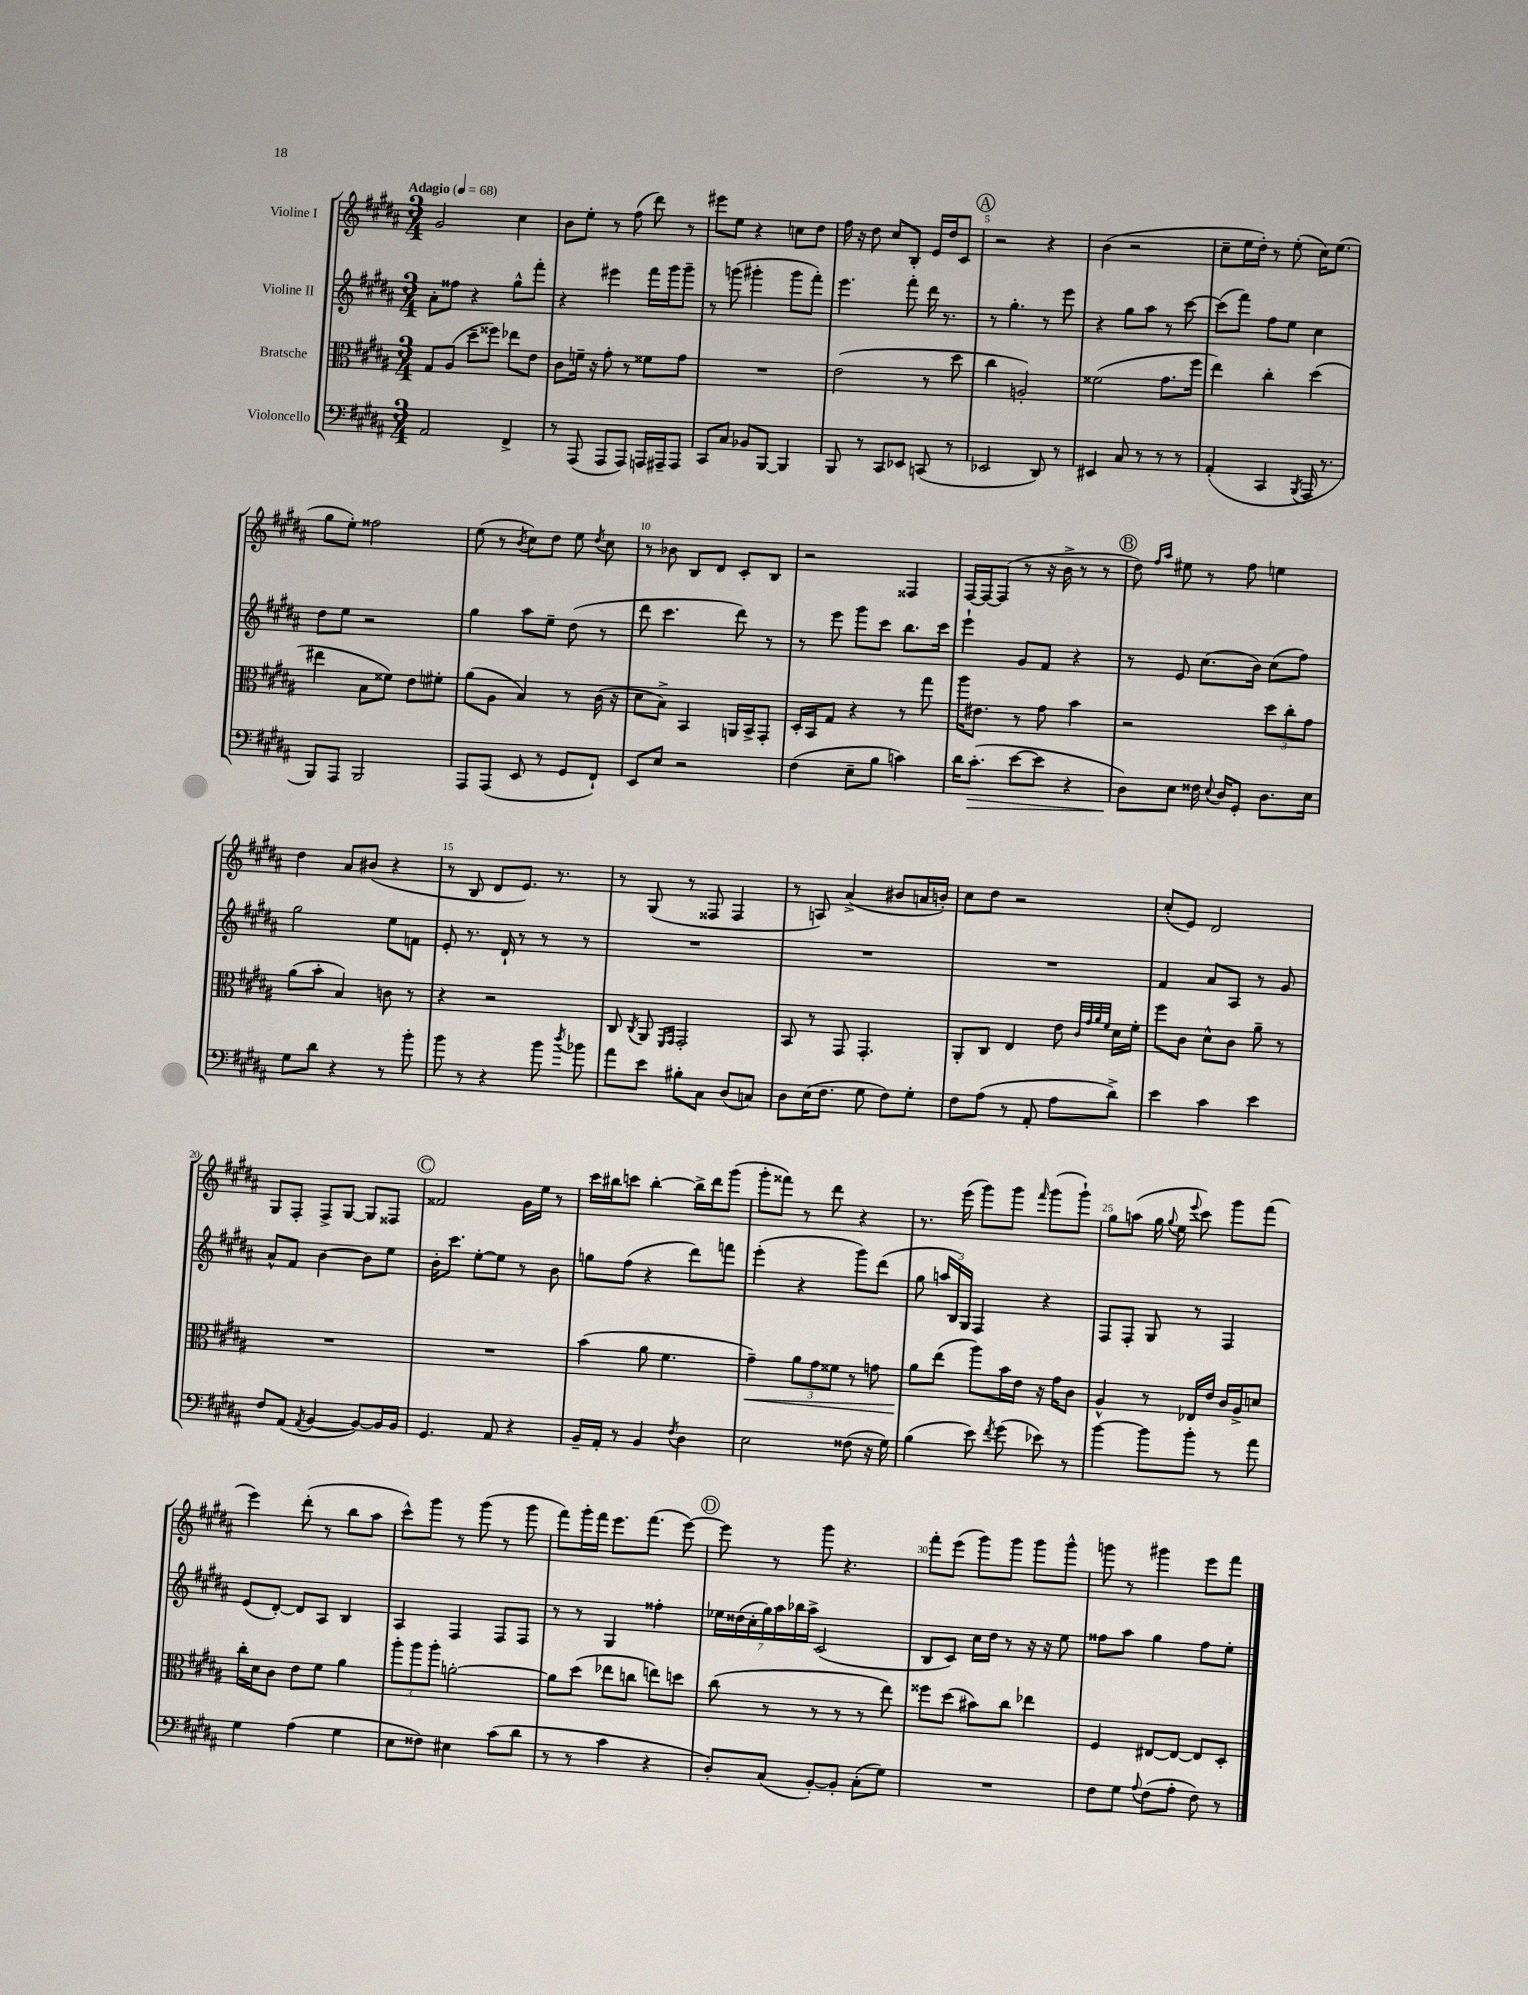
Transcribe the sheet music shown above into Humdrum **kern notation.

**kern	**dynam	**kern	**dynam	**kern	**kern
*part4	*part4	*part3	*part3	*part2	*part1
*staff4	*staff4	*staff3	*staff3	*staff2	*staff1
*I"Violoncello	*	*I"Bratsche	*	*I"Violine II	*I"Violine I
*clefF4	*	*clefC3	*	*clefG2	*clefG2
*k[f#c#g#d#a#]	*	*k[f#c#g#d#a#]	*	*k[f#c#g#d#a#]	*k[f#c#g#d#a#]
*M3/4	*	*M3/4	*	*M3/4	*M3/4
*MM68	*	*MM68	*	*MM68	*MM68
=1	=1	=1	=1	=1	=1
!	!	!	!	!	!LO:TX:a:B:t=Adagio
2AA#/	.	8G#/L	.	8a#'\L	2g#/
.	.	(8A#/J	.	8ff##X\J	.
.	.	8dd#~\L	.	4r	.
.	.	8ff##X\J)	.	.	.
4FF#^/	.	8ee-X\L	.	8gg#^^\L	4cc#\
.	.	8e\J	.	8fff#'\J	.
=2	=2	=2	=2	=2	=2
8r	.	8c#\L	.	4r	8b\L
(8AAA#/	.	16fn~\Jk	.	.	8ee'\J
.	.	16r	.	.	.
8AAA#/L	.	8g#'\	.	4eee#X\	8r
8AAA#/J)	.	8r	.	.	(8ff#\
16AAAn/LL	.	8f##X\L	.	16fff#\LL	8ddd#\)
16AAA#X~/J	.	.	.	16ggg#\J	.
8AAA#/J	.	8g#\J	.	8ggg#~\J	8r
=3	=3	=3	=3	=3	=3
8CC#/L	.	2.r	.	8r	8eee#X\L
8C#/J	.	.	.	(8gggn\	8ee\J
8BB-X/L	.	.	.	4ggg#X'\	4r
[8BBB/J	.	.	.	.	.
4BBB/]	.	.	.	8ggg#\L	8ccn\L
.	.	.	.	8fff#'\J)	8dd#\J
=4	=4	=4	=4	=4	=4
8BBB/	.	(2e\	.	4.eee\	16ff#\
.	.	.	.	.	16r
8r	.	.	.	.	8dd#\
8CC#/L	.	.	.	.	8cc#/L
8EE-X/J	.	.	.	8fff#'\	8B'/J
(8CCn/	.	8r	.	16ddd#\	16e/LL
.	.	.	.	8.r	16dd#/J
8r	.	8dd#\	.	.	8c#/J
!!LO:REH:place=s1:t=A
=5	=5	=5	=5	=5	=5
2EE-X/	.	4cc#\	.	8r	2r
.	.	.	.	4.gg#'\	.
.	.	2An'/)	.	.	.
8DD#/)	.	.	.	8r	4r
8r	.	.	.	8eee\	.
=6	=6	=6	=6	=6	=6
4EE#X/	.	(2f##X\	.	4r	(4b\
8C#/	.	.	.	8gg#\L	2r
8r	.	.	.	8aa#\J	.
8r	.	8.g#\L	.	8r	.
8r	.	.	.	[8ccc#\	.
.	.	16ff#\Jk	.	.	.
=7	=7	=7	=7	=7	=7
(4AA#'/	.	4ee\)	.	(8ccc#\L]	8cc#~\L
.	.	.	.	8fff#\J)	16ee\L
.	.	.	.	.	16dd#'\JJ)
4CC#/	.	4cc#'\	.	8ff#\L	8r
.	.	.	.	8ee\J	(8ee'\
8qBBB/	.	.	.	.	.
16AAA#/	.	(4dd#\	.	4cc#\	16cc#\KL)
8.r	.	.	.	.	(8.ee\J
!!LO:LB:g=z
=8	=8	=8	=8	=8	=8
8BBB/L)	.	4ee#X\	.	8dd#\L	8gg#\L
8AAA#/J	.	.	.	8ee\J	8ee'\J)
2BBB/	.	8B\L	.	2r	2ff##X\
.	.	8f##X\J)	.	.	.
.	.	8e\L	.	.	.
.	.	8f#X'\J	.	.	.
=9	=9	=9	=9	=9	=9
8AAA#/L	.	(8a#\L	.	4gg#\	(8ee\
(8AAA#/J	.	8A#\J	.	.	8r
.	.	.	.	.	8qb/
8EE/	.	4B/)	.	8aa#\L	8cc#\L)
8r	.	.	.	8ee~\J	8dd#\J
8GG#/L	.	8r	.	(8dd#\	8ee\
.	.	.	.	.	8qdd#/
8FF#`/J)	.	(16c#\	.	8r	8cc#\
.	.	16r	.	.	.
=10	=10	=10	=10	=10	=10
8EE/L	.	8d#\L	.	8ddd#\	8r
8E/J	.	8B^\J)	.	4.ccc#\	8b-X\
2r	.	4BB/	.	.	8B/L
.	.	.	.	.	8d#/J
.	.	16AAn/LL	.	8ddd#\)	8c#'/L
.	.	16BB^/J	.	.	.
.	.	8GG#'/J	.	8r	8B/J
=11	=11	=11	=11	=11	=11
(4F#\	.	16D#'/LL	.	8r	2r
.	.	16BB/J	.	.	.
.	.	8G#/J	.	8eee\	.
8E~\L	.	4r	.	8ggg#\L	.
8B\J	.	.	.	8ccc#\J	.
4cn\)	.	8r	.	8.bb\L	4F##X/
.	.	8gg#\	.	.	.
.	.	.	.	16ccc#\Jk	.
=12	=12	=12	=12	=12	=12
16d#\KL	.	16aa#\KL	.	4eee`\	[16F#/LL
!	!LO:HP:b	!	!	!	!
(8.c#'\J	>	8.e#X\J	.	.	16F#/J_
.	.	.	.	.	(8F#/J]
[8e\L	.	8r	.	8g#/L	8r
8e\J]	.	8g#\	.	8f#/J	16r
.	.	.	.	.	16b^\
4r	.	4b\	.	4r	8r
.	.	.	.	.	8r
!!LO:REH:place=s1:t=B
=13	=13	=13	=13	=13	=13
8D#\L)	.	2r	.	8r	8dd#\)
.	.	.	.	.	16qqff#/LL
.	.	.	.	.	16qqaa#/JJ
8E\J	]	.	.	8e/	8ee#X\
16F##X\	.	.	.	(8.cc#\L	8r
8qqE/	.	.	.	.	.
16D#/KL	.	.	.	.	.
8GG#'/J	.	.	.	.	8ff#\
.	.	.	.	16b\Jk)	.
8.D#\L	.	12dd#\L	.	(8cc#\L	4een\
.	.	12cc#'\	.	.	.
.	.	.	.	8ff#\J)	.
.	.	12g#\J	.	.	.
16E\Jk	.	.	.	.	.
!!LO:LB:g=z
=14	=14	=14	=14	=14	=14
8G#\L	.	(8a#\L	.	2gg#\	4dd#\
8d#\J	.	8b'\J	.	.	.
4r	.	4B/)	.	.	8a#/L
.	.	.	.	.	(8b#X/J
8r	.	8cn\	.	8ee\L	4r
8b'\	.	8r	.	8fn\J	.
=15	=15	=15	=15	=15	=15
8b\	.	4r	.	8e'/	8r
8r	.	.	.	8.r	8B/
4r	.	2r	.	.	8d#/L
.	.	.	.	16d#`/	.
.	.	.	.	8r	8.e/J)
8b\	.	.	.	8r	.
.	.	.	.	.	8.r
8qdd#/	.	.	.	.	.
8b-X\	.	.	.	8r	.
=16	=16	=16	=16	=16	=16
8a#\L	.	8C#/	.	2.r	8r
.	.	8qC#/	.	.	.
8e\J	.	8AA#/	.	.	(8G#/
.	.	16qqFF#/LL	.	.	.
.	.	16qqGG#/JJ	.	.	.
8B#X'\L	.	2GG#'/	.	.	8r
8C#\J	.	.	.	.	8F##X/
(8D#/L	.	.	.	.	4F##/
8Cn/J)	.	.	.	.	.
=17	=17	=17	=17	=17	=17
8D#\L	.	8BB/	.	2.r	8r
(16E\K	.	8r	.	.	8An/)
8.F#\J	.	.	.	.	.
.	.	8GG#/	.	.	(4a#^/
8G#\	.	4.GG#'/	.	.	.
8F#\L)	.	.	.	.	8b#X/L
8G#'\J	.	.	.	.	16an/L
.	.	.	.	.	16bn'/JJ)
=18	=18	=18	=18	=18	=18
8F#\L	.	8AA#'/L	.	2.r	8cc#\L
(8A#\J	.	8C#/J	.	.	8dd#\J
8r	.	4E/	.	.	2r
8AA#'/	.	.	.	.	.
8A#\L	.	8e\	.	.	.
.	.	32qqc#/LLL	.	.	.
.	.	32qqg#/	.	.	.
.	.	32qqa#/	.	.	.
.	.	32qqf#/JJJ	.	.	.
8d#^\J)	.	16d#\LL	.	.	.
.	.	16f#'\JJ	.	.	.
=19	=19	=19	=19	=19	=19
4e\	.	8ff#\L	.	4f#/	(8cc#'/L
.	.	8c#\J	.	.	8e/J)
4c#\	.	8d#^^\L	.	8a#/L	2d#/
.	.	8c#\J	.	8A#/J	.
4e\	.	8a#~\	.	8r	.
.	.	8r	.	8g#/	.
!!LO:LB:g=z
=20	=20	=20	=20	=20	=20
8F#/L	.	2.r	.	8a#^^/L	8G#/L
(8AA#/J	.	.	.	8f#/J	8F#'/J
8qAA#/	.	.	.	.	.
[4BB/	.	.	.	[4b\	8F#^/L
.	.	.	.	.	[8G#/J
8BB/L_)	.	.	.	8b\L]	8G#/L]
16BB/L]	.	.	.	8ee\J	8F##X/J
16BB/JJ	.	.	.	.	.
!!LO:REH:place=s1:t=C
=21	=21	=21	=21	=21	=21
4.GG#/	.	2.r	.	16b'\KL	2f##X/
.	.	.	.	8.ccc#\J	.
.	.	.	.	[8ee'\L	.
8AA#/	.	.	.	8ee\J]	.
4r	.	.	.	8r	16g#\LL
.	.	.	.	.	16ee\JJ
.	.	.	.	8b\	8r
=22	=22	=22	=22	=22	=22
16BB~/LL	.	(4b\	.	8ggn\L	16ccc#\LL
16AA#'/JJ	.	.	.	.	16bb#X\J
8r	.	.	.	(8ff#\J	8cccn\J
4BB/	.	8a#\	.	4r	[4bb#'\
.	.	4.f#\	.	.	.
8qF#/	.	.	.	.	.
4D#\	.	.	.	8ddd#\L)	16bb#^\LL]
.	.	.	.	.	16ddd#\J
.	.	.	.	8fffn\J	(8ggg#\J
=23	=23	=23	=23	=23	=23
!	!	!	!LO:HP:b	!	!
2E\	.	4g#~\)	<	(4eee'\	8ggg#'\L
.	.	.	.	.	8fff##X\J)
.	.	12a#\L	.	4r	8r
.	.	12g#\	.	.	.
.	.	.	.	.	8ddd#\
.	.	12f##X\J	.	.	.
(8F##X\	.	8r	.	8ggg#\L)	4r
16r	.	8gn\	.	(8ddd#\J	.
16G#\)	.	.	.	.	.
=24	=24	=24	=24	=24	=24
(4B\	.	8a#\L	.	8gg#\	8.r
.	.	(8ee\J	[	24aan/LL	.
.	.	.	.	24B/)	.
.	.	.	.	.	(16eee\
.	.	.	.	24G#/JJ	.
8e\)	.	8aa#\L)	.	4F#/	8ggg#\L)
8qf#/	.	.	.	.	.
(8g#\	.	16b\L	.	.	8ggg#\J
.	.	16e\JJ	.	.	.
.	.	.	.	.	16qqfff#/
8e-X\)	.	16r	.	4r	(8ggg#\L
.	.	16g#\KL	.	.	.
8r	.	8c#\J	.	.	8ggg#`\J)
=25	=25	=25	=25	=25	=25
[4b\	.	4A#^^/	.	8F#/L	8gg#\L
.	.	.	.	8F#'/J	(8aan\J
8b\L]	.	8r	.	8G#/	16gg#\
.	.	.	.	.	8qqgg#/
.	.	.	.	.	16ee\
.	.	.	.	.	8qqeee/
8b'\J	.	16E-X/LL	.	8r	8ccc#\)
.	.	16e/JJ	.	.	.
8r	.	16c#/LL	.	4F#/	8ggg#\L
.	.	16A#^/J	.	.	.
8a#\	.	8dn/J	.	.	(8fff#\J
!!LO:LB:g=z
=26	=26	=26	=26	=26	=26
4G#\	.	16cc#'\LL	.	(8e/L	4eee\)
.	.	16d#\J	.	.	.
.	.	8c#\J	.	[8d#'/J)	.
(4A#\	.	8e\L	.	8d#/L]	(8ddd#'\
.	.	8f#\J	.	8A#/J	8r
4G#\	.	4a#\	.	4B/	8bb\L
.	.	.	.	.	8aa#\J
=27	=27	=27	=27	=27	=27
8E\L	.	12aa#'\L	.	4A#/	8ccc#^^\L)
.	.	12aa#\	.	.	.
8F##X\J)	.	.	.	.	8ggg#\J
.	.	12aa#'\J	.	.	.
4E#X\	.	[2an'\	.	4F#/	8r
.	.	.	.	.	(8ggg#\
(8c#\L	.	.	.	8F#/L	8r
8d#\J	.	.	.	8F#/J	8ggg#\
=28	=28	=28	=28	=28	=28
8r	.	8a\L]	.	8r	8fff#\L)
8r	.	(8dd#\J	.	8r	16ggg#'\L
.	.	.	.	.	16fff#\JJ
4c#\	.	8ee-X\L	.	4G#/	8.eee\L
.	.	8ccn\J	.	.	.
.	.	.	.	.	(8.fff#\J
4r	.	8een\L)	.	4ff##X'\	.
.	.	8ddn\J	.	.	[8eee\)
!!LO:REH:place=s1:t=D
=29	=29	=29	=29	=29	=29
8D#'/L)	.	(8cc#\	.	28ee-X\LL	8eee\]
.	.	.	.	(28dd##X\	.
.	.	.	.	28cc#'\	.
.	.	.	.	28gg#\)	.
(8C#/J	.	8r	.	.	8r
.	.	.	.	28aa#\	.
.	.	.	.	28bb-X\	.
.	.	.	.	28aa#^\JJ	.
[8BB'/L)	.	8r	.	(2c#/	8ggg#\
8BB'/J]	.	8r	.	.	4.r
(8C#'\L	.	8r	.	.	.
8G#\J)	.	8ee\)	.	.	.
=30	=30	=30	=30	=30	=30
2.r	.	8ff##X\L	.	8B/L	8fff#'\L
.	.	(8dd#\J	.	8c#/J)	(8eee\J
.	.	8b#X\L)	.	16cc#\LL	8ggg#\L)
.	.	.	.	16dd#\JJ	.
.	.	8cc#\J	.	8r	8ggg#\J
.	.	4ee-X\	.	16r	8ggg#\L
.	.	.	.	16r	.
.	.	.	.	8ee\	8ggg#^^\J
=31	=31	=31	=31	=31	=31
8F#\L	.	4F#/	.	8ff##X\L	8gggn\
8G#\J	.	.	.	8aa#\J	8r
8qqA#/	.	.	.	.	.
(8F#\L	.	[8E#X/L	.	4gg#\	4ggg#X\
8A#'\J	.	8E#/J_	.	.	.
8F#\)	.	8E#/L]	.	8ff##\L	8eee\L
8r	.	8D#'/J	.	8ee'\J	8fff#\J
==	==	==	==	==	==
*-	*-	*-	*-	*-	*-
